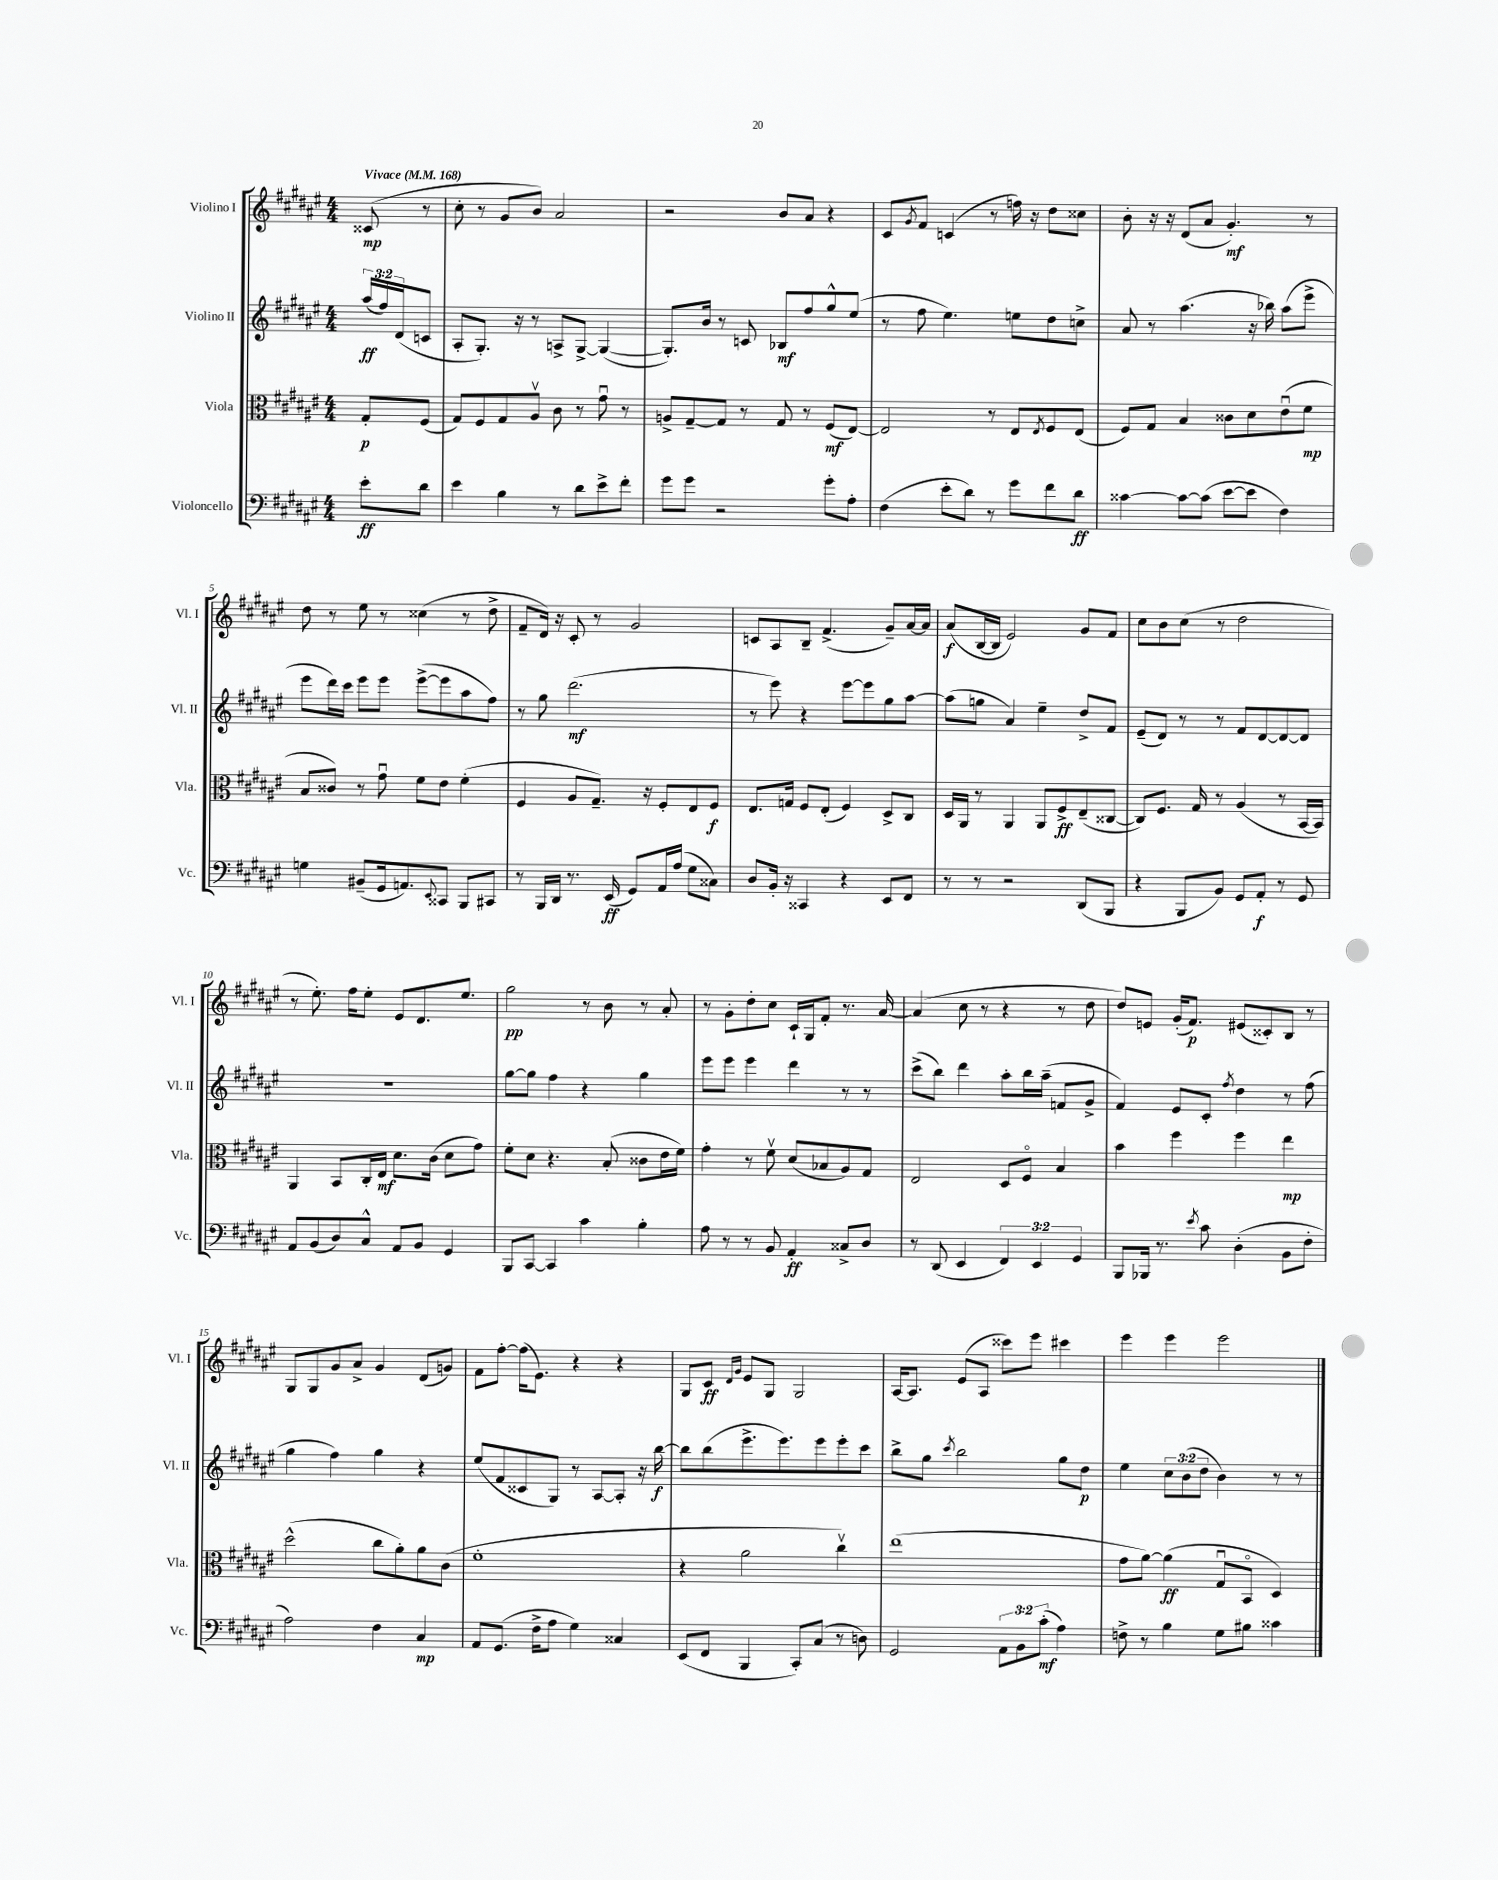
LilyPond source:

<<
\new StaffGroup <<
\new Staff = "s0" \with { instrumentName = "Violino I" shortInstrumentName = "Vl. I" } {
    \clef treble \key fis \major \numericTimeSignature \time 4/4 \partial 4 \tempo "Vivace" 4 = 168
    cisis'8\mp( r8 |
    cis''8-. r8 gis'8 b'8) ais'2 |
    r2 b'8 ais'8 r4 |
    cis'8 \acciaccatura { gis'8 } fis'8 c'4( r8 f''16) r16 dis''8 cisis''8 |
    b'8-. r16 r16 dis'8( ais'8 gis'4.-.\mf) r8 |
    dis''8 r8 eis''8 r8 cisis''4( r8 dis''8-> |
    fis'8-- dis'16) r16 cis'8-. r8 gis'2 |
    c'8 ais8 b8-- fis'4.->( gis'8--) ais'16~ ais'16 |
    ais'8\f( b16~ b16 eis'2) gis'8 fis'8 |
    cis''8 b'8 cis''8( r8 dis''2 |
    r8 eis''8.-.) fis''16 eis''8-. eis'8 dis'8. eis''8. |
    gis''2\pp r8 b'8 r8 ais'8-. |
    r8 gis'8-. dis''8-. cis''8 cis'16-! gis16 fis'8-. r8. ais'16~ |
    ais'4( cis''8 r8 r4 r8 dis''8 |
    dis''8) e'8 gis'16-.( fis'8.\p) eis'8( cisis'8-.) b8 r8 |
    gis8 gis8 gis'8 ais'8-> gis'4 dis'8( g'8) |
    fis'8 fis''8~-. fis''16( eis'8.) r4 r4 |
    gis8 cis'8\ff \grace { dis'16 gis'16 } eis'8 gis8 gis2 |
    ais16~ ais8. eis'8( ais8 cisis'''8) eis'''8 cis'''4 |
    eis'''4 eis'''4 eis'''2 \bar "|." |
}
\new Staff = "s1" \with { instrumentName = "Violino II" shortInstrumentName = "Vl. II" } {
    \clef treble \key fis \major \numericTimeSignature \time 4/4 \override Staff.TupletNumber.text = #tuplet-number::calc-fraction-text \partial 4
    \tuplet 3/2 { ais''16\ff( fis''16) dis'16( } c'8 |
    ais8-. gis8.-.) r16 r8 a8-> gis8~-> gis4~( |
    gis8.-.) b'16 r8 c'8 bes8\mf fis''8 gis''8-^ eis''8( |
    r8 fis''8 eis''4.) e''8 dis''8 c''8-> |
    ais'8 r8 ais''4.( r16 bes''16) ais''8( eis'''8-> |
    eis'''8 dis'''16) cis'''16 eis'''8 eis'''8 eis'''8~->( eis'''8 ais''8 fis''8) |
    r8 gis''8 dis'''2.\mf( |
    r8 eis'''8) r4 eis'''8~ eis'''8 gis''8 ais''8~ |
    ais''8( g''8 ais'4) eis''4-- dis''8-> fis'8 |
    eis'8--( dis'8) r8 r8 fis'8 dis'8~ dis'8~ dis'8 |
    R1 |
    gis''8~ gis''8 fis''4 r4 gis''4 |
    eis'''8 eis'''8 eis'''4 dis'''4 r8 r8 |
    cis'''8->( b''8) dis'''4 ais''8-. b''16 ais''16--( f'8 gis'8-> |
    fis'4) eis'8 cis'8-. \acciaccatura { fis''8 } dis''4 r8 fis''8( |
    gis''4 fis''4) gis''4 r4 |
    eis''8( fis'8 cisis'8 gis8) r8 ais8~ ais8-. r16 b''16~\f |
    b''8 b''8( eis'''8.-> eis'''8.) eis'''8 eis'''8-. cis'''8 |
    b''8-> gis''8 \acciaccatura { cis'''8 } b''2 gis''8 dis''8\p |
    eis''4 \tuplet 3/2 { cis''8 b'8( dis''8 } b'4) r8 r8 \bar "|." |
}
\new Staff = "s2" \with { instrumentName = "Viola" shortInstrumentName = "Vla." } {
    \clef alto \key fis \major \numericTimeSignature \time 4/4 \partial 4
    gis8-.\p fis8( |
    gis8) fis8 gis8 ais8\upbow cis'8 r8 gis'8\downbow r8 |
    a8-> gis8~-- gis8 r8 gis8 r8 fis8\mf( eis8~) |
    eis2 r8 eis8 \acciaccatura { eis8 } fis8 eis8( |
    fis8) gis8 b4 cisis'8 dis'8 eis'8\downbow( fis'8\mp |
    b8 cisis'8) r8 gis'8\downbow fis'8 eis'8 fis'4-.( |
    fis4 ais8 gis8.--) r16 fis8-. eis8 fis8\f |
    eis8. g16 fis8 eis8-.( fis4) dis8-> cis8 |
    dis16 ais,16 r8 ais,4 ais,8 fis8->\ff eis8--( cisis8~ |
    cisis8) fis8. gis16 r8 ais4( r8 b,16~ b,16) |
    ais,4 b,8 cis16-. eis16\mf dis'8. cis'16( dis'8 gis'8) |
    fis'8-. dis'8 r4. b8-.( cisis'8 eis'16 fis'16) |
    gis'4-. r8 fis'8\upbow dis'8( bes8 ais8) gis8 |
    eis2 dis8 fis8\flageolet b4 |
    b'4 fis''4 fis''4 eis''4\mp |
    dis''2-^( cis''8 ais'8-.) ais'8 cis'8( |
    fis'1-. |
    r4 ais'2 cis''4\upbow) |
    eis''1( |
    gis'8 ais'8~) ais'4\ff( gis8\downbow b,8\flageolet dis4) \bar "|." |
}
\new Staff = "s3" \with { instrumentName = "Violoncello" shortInstrumentName = "Vc." } {
    \clef bass \key fis \major \numericTimeSignature \time 4/4 \override Staff.TupletNumber.text = #tuplet-number::calc-fraction-text \partial 4
    eis'8-.\ff dis'8 |
    eis'4 b4 r8 dis'8 eis'8-> fis'8-. |
    gis'8 gis'8 r2 gis'8-. ais8-. |
    fis4( eis'8-. dis'8) r8 gis'8 fis'8 dis'8\ff |
    cisis'4~ cisis'8~ cisis'8( eis'8~ eis'8 fis4) |
    g4 bis,8--( gis,16 a,8.) \appoggiatura { eis,8 } cisis,8 b,,8 cis,8 |
    r8 b,,16 dis,16 r8. eis,16\ff( gis,8) ais,16 ais16( gis8 cisis8) |
    dis8 b,16-. r16 cisis,4 r4 eis,8 fis,8 |
    r8 r8 r2 dis,8( b,,8 |
    r4 b,,8 b,8) gis,8 ais,8-.\f r8 gis,8 |
    ais,8 b,8( dis8) cis8-^ ais,8 b,8 gis,4 |
    b,,8 cis,8~ cis,4 cis'4 b4-. |
    ais8 r8 r8 b,8 ais,4-.\ff cisis8-> dis8 |
    r8 dis,8( eis,4 \tuplet 3/2 { fis,4) eis,4 gis,4 } |
    b,,8 bes,,16 r8. \acciaccatura { eis'8 } cis'8 dis4-.( b,8 fis8-. |
    ais2) fis4 cis4\mp |
    ais,8 gis,8.( fis16-> ais8 gis4) cisis4 |
    eis,8( fis,8 b,,4 cis,8-.) cis8( r8 d8) |
    gis,2 \tuplet 3/2 { ais,8 b,8 cis'8-.\mf( } ais4) |
    f8-> r8 b4 gis8 bis8 cisis'4 \bar "|." |
}
>>
>>
